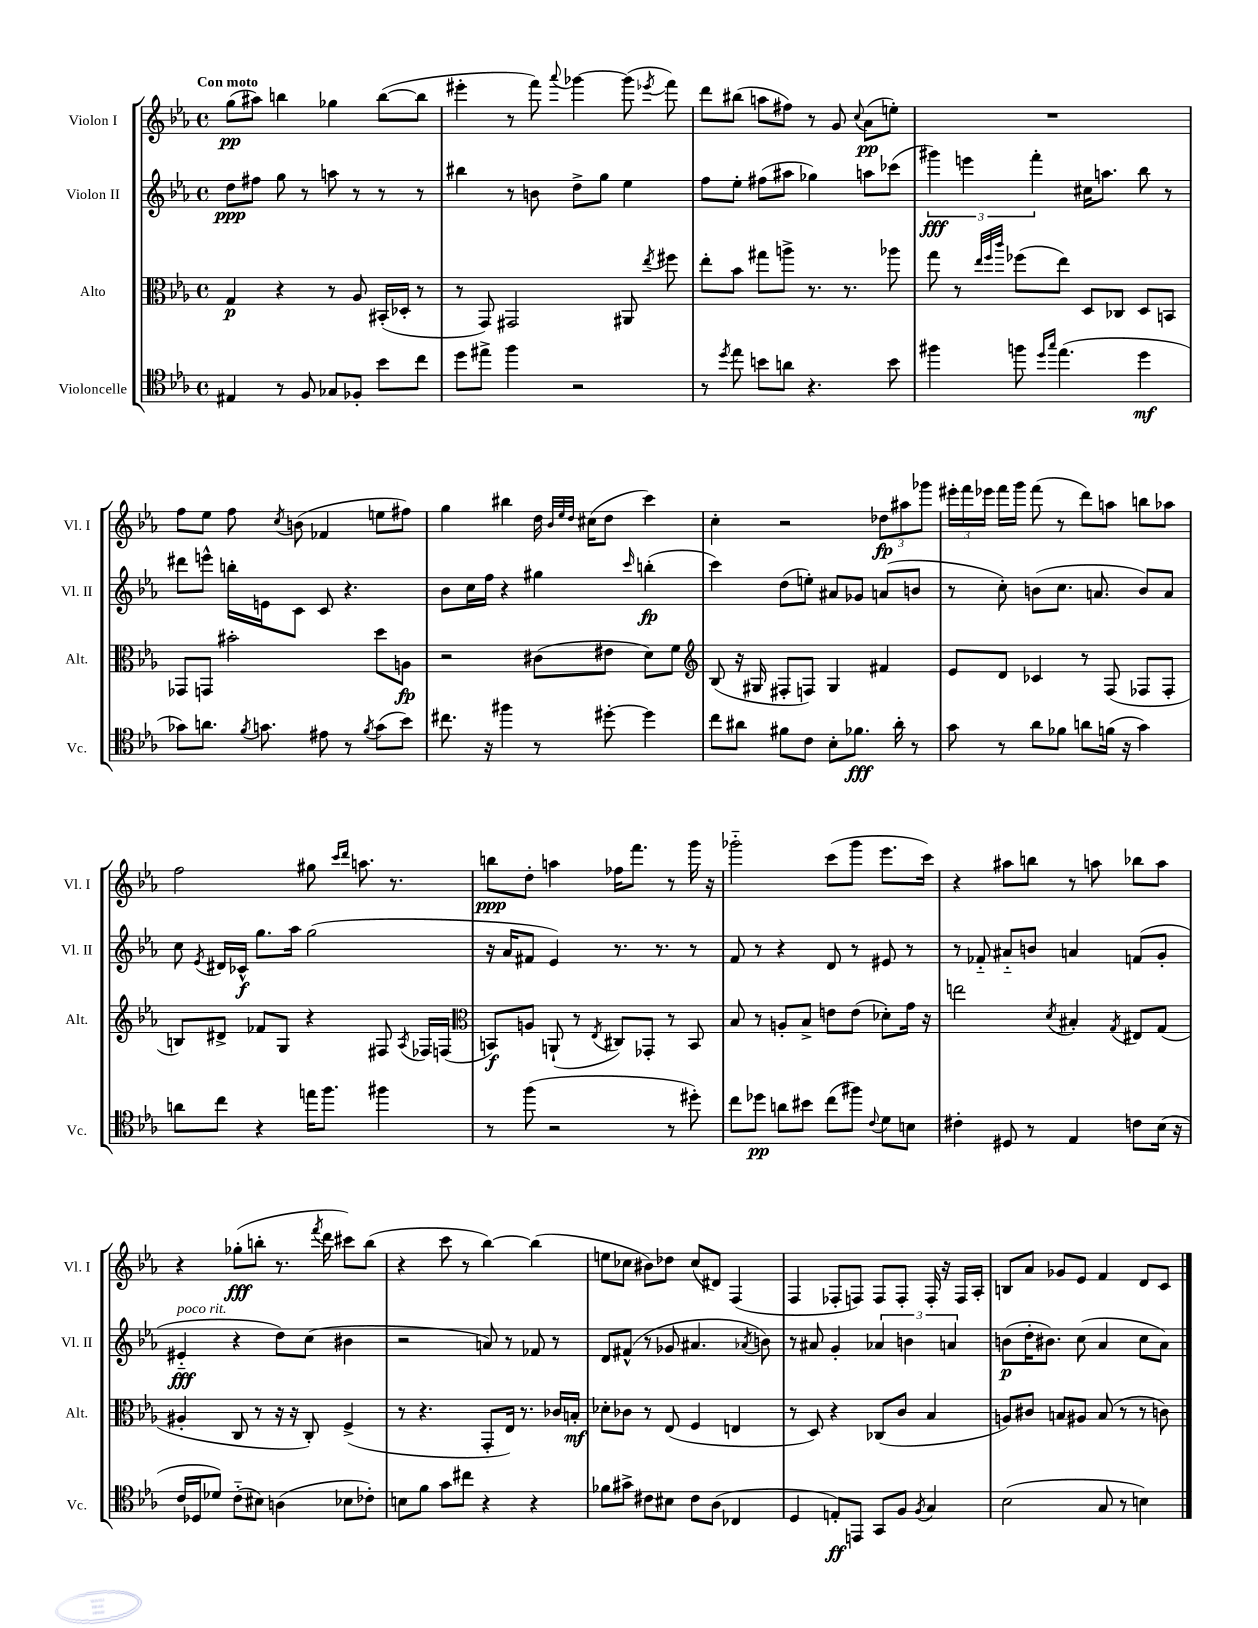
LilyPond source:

<<
\new StaffGroup <<
\new Staff = "s0" \with { instrumentName = "Violon I" shortInstrumentName = "Vl. I" } {
    \clef treble \key ees \major \defaultTimeSignature \time 4/4 \tempo "Con moto"
    \autoBeamOff g''8[\pp( ais''8]) b''4 ges''4 b''8[~( b''8] |
    eis'''4-. r8 f'''8) \appoggiatura { aes'''8 } ges'''4~ ges'''8( \acciaccatura { ees'''8 } f'''8) |
    d'''8[ bis''8]( a''8[ fis''8]) r8 g'8 \appoggiatura { c''8 } aes'8[\pp( e''8]-.) |
    R1 |
    f''8[ ees''8] f''8 \acciaccatura { c''8 } b'8( fes'4 e''8[ fis''8]) |
    g''4 bis''4 d''16 \grace { bes'32[ ees''32 d''32] } cis''16[( d''8] c'''4) |
    c''4-. r2 \tuplet 3/2 { des''8[\fp ais''8 ges'''8] } |
    \tuplet 3/2 { eis'''16[-. f'''16 ees'''16] } f'''16[ g'''16] f'''8( r8 d'''8[) a''8] b''8[ aes''8] |
    f''2 gis''8 \grace { c'''16[ d'''16] } a''8. r8. |
    b''8[\ppp d''8]-. a''4 fes''16[ f'''8.] r8 g'''16 r16 |
    ges'''2-_ c'''8[( ges'''8] ees'''8.[ c'''16]) |
    r4 ais''8[ b''8] r8 a''8 bes''8[ a''8] |
    r4 ges''8[-.\fff( b''8]-. r8. \acciaccatura { f'''8 } d'''16 cis'''8[) b''8]( |
    r4 c'''8 r8 bes''4~) bes''4( |
    e''8[ ces''8] bis'8[) des''8] ces''8[( dis'8]) f4( |
    f4 fes8[-. f8]) f8[ f8]-. f16-. r16 f16[ aes16]-. |
    b8[ aes'8] ges'8[ ees'8] f'4 d'8[ c'8] \bar "|." |
}
\new Staff = "s1" \with { instrumentName = "Violon II" shortInstrumentName = "Vl. II" } {
    \clef treble \key ees \major \defaultTimeSignature \time 4/4
    \autoBeamOff d''8[\ppp fis''8] g''8 r8 a''8 r8 r8 r8 |
    bis''4 r8 b'8 d''8[-> g''8] ees''4 |
    f''8[ ees''8]-. fis''8[( ais''8] ges''4) a''8[ ces'''8]( |
    \tuplet 3/2 { gis'''4\fff) e'''4 f'''4-. } cis''16[ a''8.] bes''8 r8 |
    dis'''8[ e'''8]-^ b''16[-. e'16 c'8] c'8 r4. |
    bes'8[ c''16 f''16] r4 gis''4 \grace { c'''16 } b''4-.\fp( |
    c'''4) d''8[( e''8]-.) ais'8[ ges'8] a'8[( b'8] |
    r8 c''8-.) b'8[( c''8.] a'8. b'8[) a'8] |
    c''8 \acciaccatura { ees'8 } dis'16[ ces'16]-^\f g''8.[ aes''16] g''2( |
    r16 aes'16[ fis'8] ees'4) r8. r8. r8 |
    f'8 r8 r4 d'8 r8 eis'8 r8 |
    r8 fes'8-_ ais'8[-_ b'8] a'4 f'8[( g'8]-. |
    eis'4-_\fff^\markup { \italic "poco rit." } r4 d''8[) c''8]( bis'4 |
    r2 a'8) r8 fes'8 r8 |
    d'8[ fis'8]-^( r8 ges'8 ais'4. \acciaccatura { aes'8 } b'8) |
    r8 ais'8 g'4-. \tuplet 3/2 { aes'4 b'4 a'4 } |
    b'8[\p( d''16-. bis'8.]) c''8( aes'4 c''8[ aes'8]) \bar "|." |
}
\new Staff = "s2" \with { instrumentName = "Alto" shortInstrumentName = "Alt." } {
    \clef alto \key ees \major \defaultTimeSignature \time 4/4
    \autoBeamOff g4\p r4 r8 aes8 bis,16[-.( des16]-. r8 |
    r8 g,8) gis,2 ais,8 \acciaccatura { ees''8 } fis''8 |
    ees''8[-. bes'8] gis''8[ a''8]-> r8. r8. aes''8 |
    g''8 r8 \grace { ees''32[ f''32 c'''32] } fes''8[( ees''8]) d8[ ces8] d8[ b,8] |
    ges,8[ g,8] bis'2-. d''8[ a8]\fp |
    r2 cis'8[( eis'8] d'8[) f'8] |
    \clef treble bes8( r16 gis16 fis8[-. f8]) gis4 fis'4 |
    ees'8[ d'8] ces'4 r8 f8( fes8[ fes8]-. |
    b8[) dis'8]-> fes'8[ g8] r4 fis8 \acciaccatura { aes8 } fes16[ f16]( |
    \clef alto b,8[\f) a8] a,8-!( r8 \acciaccatura { ees8 } cis8[) ges,8]-. r8 b,8 |
    bes8 r8 a8[-. bes8]-> e'8[ e'8]( des'8[-.) g'16] r16 |
    e''2 \acciaccatura { d'8 } bis4-. \acciaccatura { g8 } eis8[ g8]( |
    ais4-. c8 r8 r16 r16 c8-.) f4->( |
    r8 r4. g,8[-. ees16]) r8. ces'16[ b16]-.\mf |
    des'8[-. ces'8] r8 ees8( f4 e4 |
    r8 d8) r4 ces8[( c'8] bes4 |
    a8[) cis'8] b8[ ais8] b8( r8 r8 c'8) \bar "|." |
}
\new Staff = "s3" \with { instrumentName = "Violoncelle" shortInstrumentName = "Vc." } {
    \clef tenor \key ees \major \defaultTimeSignature \time 4/4
    \autoBeamOff eis4 r8 f8 ges8[ fes8]-. bes'8[ c''8] |
    d''8[ eis''8]-> f''4 r2 |
    r8 \acciaccatura { d''8 } ees''8 b'8[ a'8] r4. b'8 |
    fis''4 f''8 \grace { d''16[ g''16] } ees''4.( d''4\mf |
    ges'8[) a'8.] \acciaccatura { f'8 } g'8. eis'8 r8 \acciaccatura { f'8 } g'8[( bes'8]) |
    cis''8. r16 fis''4 r8 dis''8~-. dis''4 |
    c''8[ ais'8] fis'8[ c'8] bes8[-. fes'8.]\fff ais'16-. r8 |
    g'8 r8 aes'8[ fes'8] a'8[ f'16]( r16 g'4) |
    a'8[ c''8] r4 e''16[ f''8.] fis''4 |
    r8 f''8( r2 r8 dis''8-.) |
    c''8[ des''8]\pp a'8[ bis'8] c''8[( fis''8]) \appoggiatura { c'8 } d'8[ b8] |
    cis'4-. dis8 r8 ees4 c'8[ bes16]( r16 |
    c'16[ des16 des'8]) c'8[-_( bis8]) a4( bes8[ ces'8]-.) |
    b8[ f'8] g'8[ cis''8] r4 r4 |
    fes'8[ gis'8]-> cis'8[ bis8] cis'8[ aes8]( ces4 |
    d4 e8[-.\ff) e,8] g,8[ f8] \acciaccatura { f8 } g4 |
    bes2( g8 r8 b4) \bar "|." |
}
>>
>>
\layout { \context { \Score \remove "Bar_number_engraver" } }
